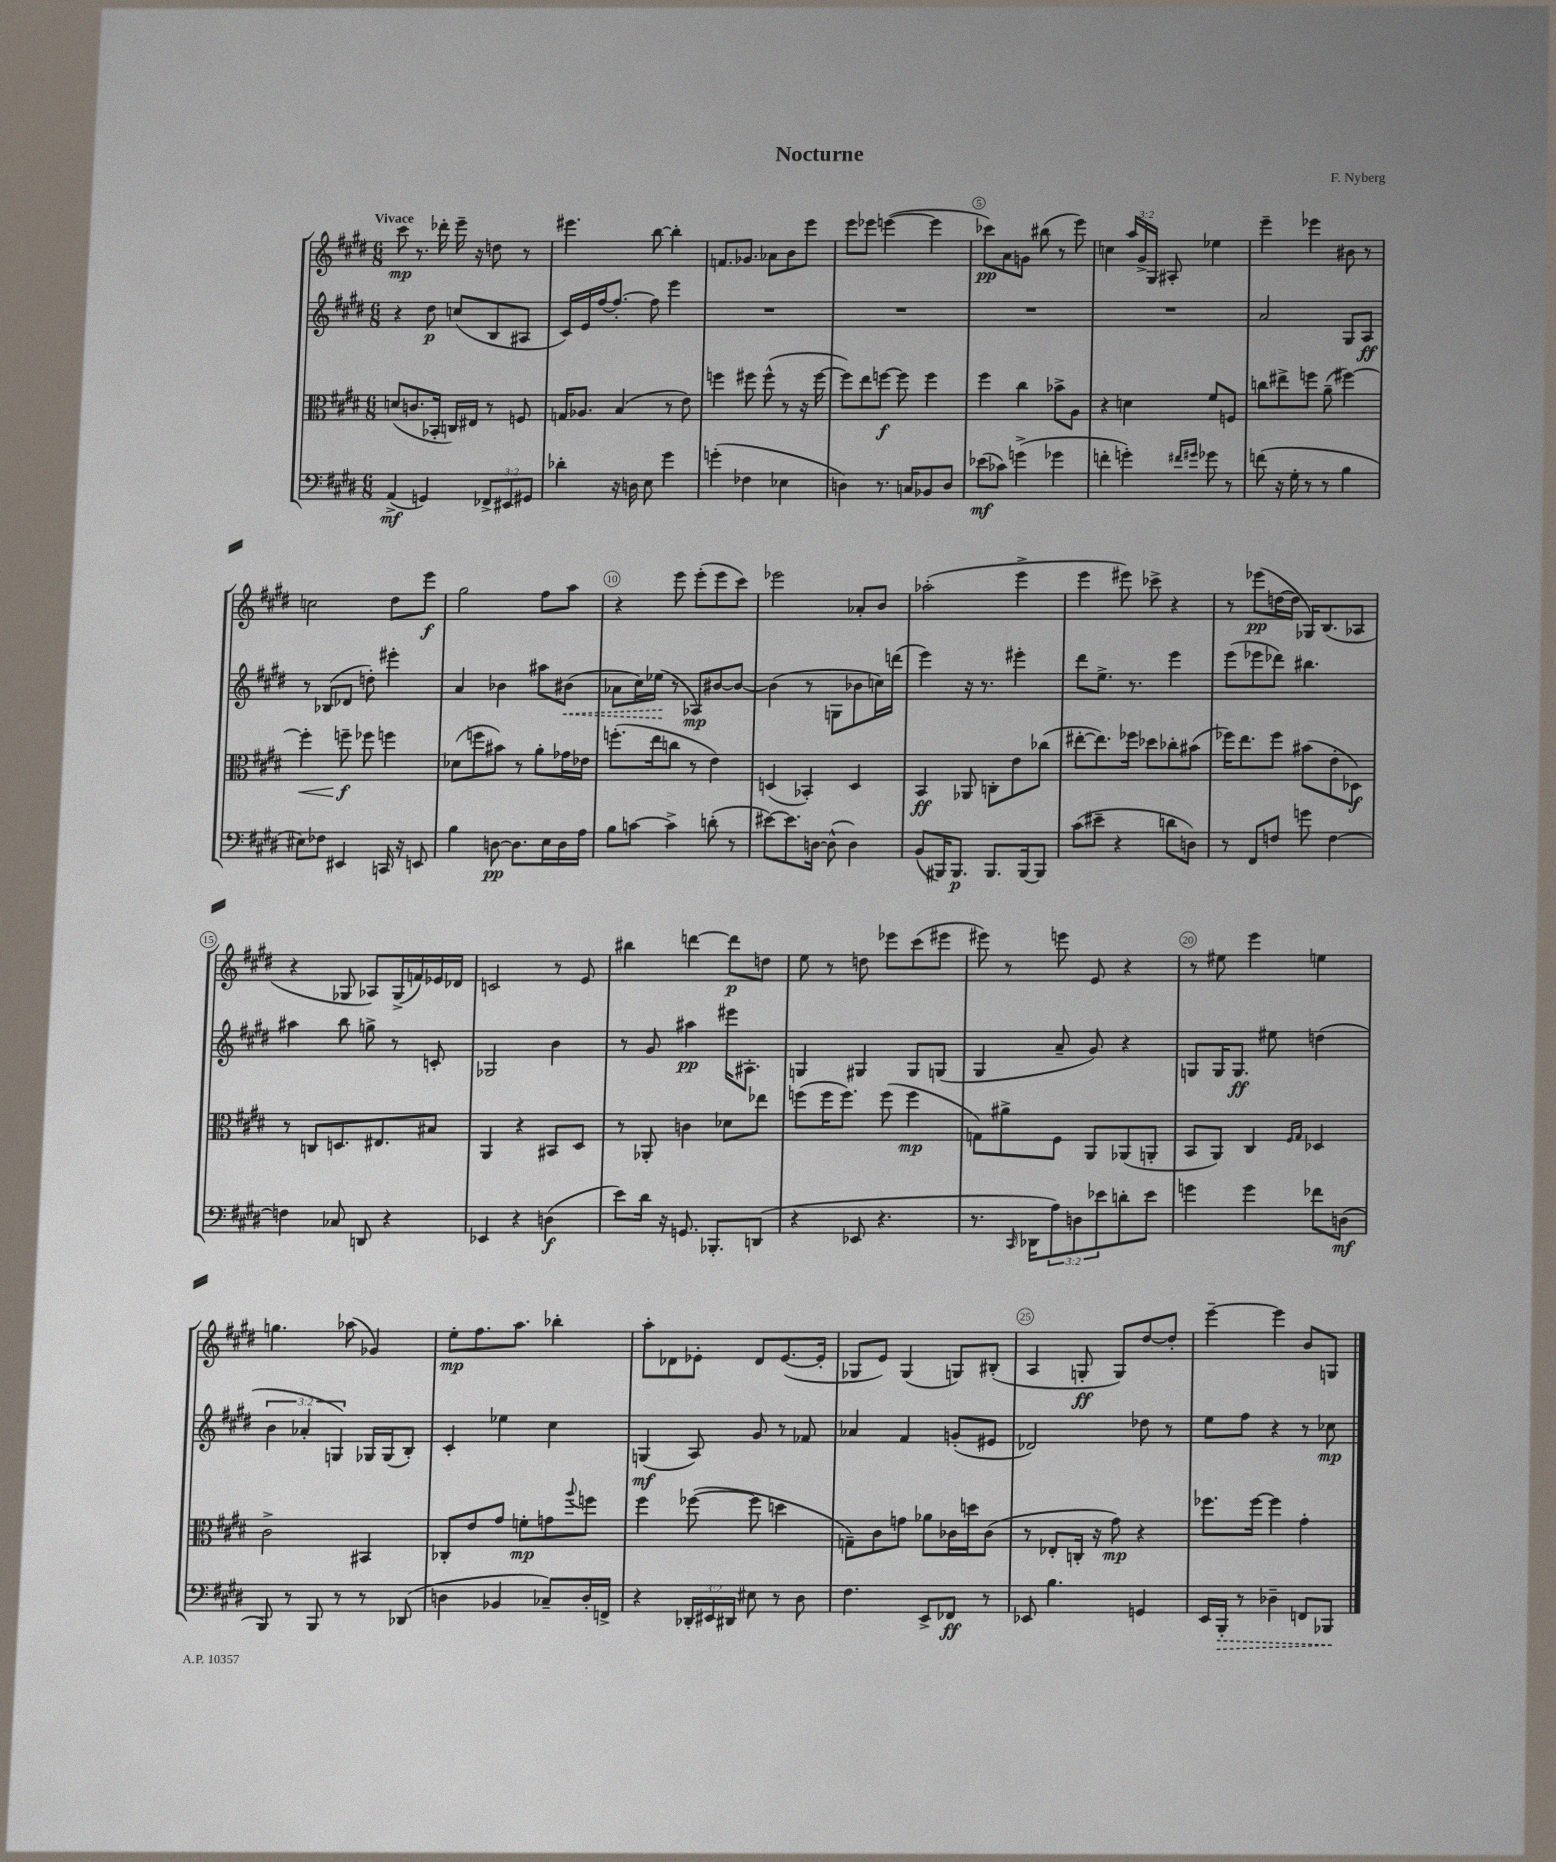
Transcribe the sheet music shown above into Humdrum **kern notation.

**kern	**kern	**kern	**kern
*staff4	*staff3	*staff2	*staff1
*clefF4	*clefC3	*clefG2	*clefG2
*k[f#c#g#d#]	*k[f#c#g#d#]	*k[f#c#g#d#]	*k[f#c#g#d#]
*M6/8	*M6/8	*M6/8	*M6/8
(4AA^/	(8d/L	4r	8ccc#\
.	8.c/	.	8.r
4GG/)	.	8dd#\	.
.	16BB-'/Jk	.	16ddd-'\
.	16C/LL)	(8cc/L	16eee~\
.	16E#/JJ	.	16r
12FF-^/L	8r	8B/	8dd\
12EE#/	.	.	.
.	8F/	8A#/J	8r
12GG#/J	.	.	.
=	=	=	=
4d-'\	16G/LK	16c#/LL)	4.eee#\
.	8.A-/J	16e/	.
.	.	[16ff#/J	.
.	.	8.ff#'/_J	.
16r	(4B/	.	.
16D\	.	.	.
8E\	.	8ff#\]	[8bb\
4g#\	8r	4eee\	4bb'\]
.	8e\)	.	.
=	=	=	=
(4g'\	4ff\	2.r	8.f/L
.	.	.	8.g-/J
4F-\	8ff#\	.	.
.	(8ff#^^\	.	8a-\L
4E-\	8r	.	8b\
.	16r	.	8eee\J
.	[16ff#\	.	.
=	=	=	=
4D\)	8ff#\]L)	2.r	8eee\L
.	8ee\	.	8eee-\J
8.r	[8ff\J	.	([4eee\
.	8ff\]	.	.
16C/LK	.	.	.
8BB-/	4ff\	.	4eee\]
8D/J	.	.	.
=	=	=	=
(8e-\L	4ff#\	2.r	8ccc-\L)
8c-\J)	.	.	8a\
(4g^\	4cc#\	.	8g\J
.	.	.	(8bb#\
4g-\	8b-^\L	.	8r
.	8A\J	.	8eee\)
=	=	=	=
4f'\	4r	2.r	4cc\
4g'\)	4d\	.	24aa/LL
.	.	.	24g#^/
.	.	.	24G#/JJ
.	.	.	8A#'/
16qqf#/LL	.	.	.
16qqg#/JJ	.	.	.
8g-\	8f#/L	.	4ee-\
8r	8F/J	.	.
=	=	=	=
(8f\	8cc\L	2a/	4eee~\
16r	8ee#^\	.	.
16G#'\	.	.	.
8r	8ff\J	.	4eee-\
8r	(8a~\	.	.
4B\	[4ff#\)	8G#/L	8b#\
.	.	8A/J	8r
=	=	=	=
8E#\L)	4ff#'\]	8r	2cc\
8F-\J	.	(8B-/L	.
4EE#/	8ff~\	8d-/J	.
.	8ff-\	8dd'\)	.
16CC/	4ff\	4eee#'\	8dd#\L
16r	.	.	.
8EE/	.	.	8eee\J
=	=	=	=
4B\	(8d-\L	4a/	2gg#\
.	8ff\	.	.
[8D\	8b#\J)	4b-\	.
8.D\]L	8r	.	.
.	8a'\L	8aa#\L	8ff#\L
16E\L	.	.	.
16D\	16g-\L	(8b#\J	8aa\J
16A\JJ	16e-\JJ	.	.
=	=	=	=
8B\L	(8.ff'\L	8a-\L	4r
[8c\J	.	16cc#\L)	.
.	16ee\k	(16ee-\JJ	.
4c^\]	8cc\J	8r	8eee\
.	8r	8A-/L)	(8eee'\L
(8d'\	4e\)	[8b#/	8eee\
8r	.	8b#/_J	8ccc#\J)
=	=	=	=
[8e#\L)	(4D/	(4b#\]	2eee-\
8.e#\]	.	.	.
.	4BB-'/)	8r	.
[16D\Jk	.	.	.
(8D^^\]	.	8G\L	.
4D\)	4D/	8b-\	8a-'/L
.	.	16cc\L)	8b/J
.	.	(16ddd\JJ	.
=	=	=	=
(8BB/L	4BB/	4eee\)	(2aa-'\
16BBB#/K)	.	.	.
8.BBB#/J	.	.	.
.	8AA-/	16r	.
.	.	8.r	.
8.BBB#/L	8C'\L	.	.
.	8e\	4eee#'\	4eee^\
[16BBB#/k	.	.	.
8BBB#/]J	(8cc-\J	.	.
=	=	=	=
(8c#\L	[8ee#'\L	8ddd#\L	4eee\
8e#~\J	8.ee#\])	8.ee^\J	.
4r	.	.	8eee#\)
.	16ff-\Jk	8.r	.
.	8dd-\L	.	8ccc-^\
8d\L	8cc-'\	4eee\	4r
8D\J)	(8b#\J	.	.
=	=	=	=
8r	16ff-\LK)	(8eee\L	8r
.	8.ee\	.	.
8FF#/L	.	8eee-\	(8eee-\L
8F/J	8ff-\J	8ddd-\J)	[16dd\L
.	.	.	16dd\]JJ
8g\	(8b#\L	4.bb#\	16G-/LK)
.	.	.	(8.B/
[4F\	8e'\	.	.
.	8D-\J)	.	8A-/J
=	=	=	=
4F\]	8r	4aa#\	4r
.	8C/L	.	.
8C-/	8.D/	8bb\	8G-/
8DD/	.	8gg^\	8A-/L)
.	8.E#/	.	.
4r	.	8r	(16G-^/L
.	.	.	16f/)
.	8B#/J	8c'/	16e-/
.	.	.	16d-/JJ
=	=	=	=
4EE-/	4AA/	2G-/	2c/
4r	4r	.	.
(4D\	8BB#/L	4b\	8r
.	8D#/J	.	8e/
=	=	=	=
8e\L)	8r	8r	4bb#\
16d#\Jk	8AA-'/	8g#/	.
16r	.	.	.
8.GG/	4c\	4aa#\	[4ddd\
8.BBB-'/L	.	.	.
.	8d-\L	16eee#\LK	8ddd\]L
.	.	8.A#'\J	.
(8DD/J	8ee-\J	.	8dd\J
=	=	=	=
4r	(8ff\L	4G/	8ee\
.	16ff\K	.	8r
.	8.ff\J)	.	.
8EE-/	.	4G#/	8dd\
4.r	(8ff\	.	8eee-\L
.	4ff\	8G#/L	(8ccc#\
.	.	(8G/J	8eee#\J
=	=	=	=
8.r	8G\L)	4G#/	8eee#\)
.	8a#^\	.	8r
16qqCC#/	.	.	.
16DD-\LK	.	.	.
12A\)	8F#\J	8a~/	8eee\
12D\	.	.	.
.	8AA/L	8g#/)	8e/
12e-\	.	.	.
8d'\	(8AA-/	4r	4r
8e-\J	8AA'/J	.	.
=	=	=	=
4g\	8BB/L	8G/L	8r
.	8AA/J)	16G/K	8ee#\
.	.	8.G/J	.
4g\	4C#/	.	4eee\
.	.	8ee#\	.
.	16qqF#/LL	.	.
.	16qqG#/JJ	.	.
8f-\L	4D-/	(4dd\	4ee\
(8D\J	.	.	.
=	=	=	=
8BBB/)	2c#^\	6b\	4.gg\
8r	.	.	.
.	.	6a-'/	.
8BBB/	.	.	.
.	.	6G/)	.
8r	.	.	(8aa-\
8r	4BB#/	16G-/LL	4g-/)
.	.	(16G-/J	.
(8DD-/	.	8B'/J)	.
=	=	=	=
4D\	8C-'/L	4c#'/	8ee'\L
.	8e/	.	8.ff#\
4BB-/	8g#/J	4ee-\	.
.	.	.	8.aa\J
.	8f'\L	.	.
8C-~/L)	8g\	4cc#\	4bb-'\
.	8qqaa/	.	.
16D'/L	8ff\J	.	.
16FF^/JJ	.	.	.
=	=	=	=
4r	4ff#\	(4G/	8aa'\L
.	.	.	8d-\
24DD-'/LL	([8ff-\	8A/)	8e-'\J
24EE#/	.	.	.
24DD#/JJ	.	.	.
8E#\	8ff-\]	8g#/	8d-/L
8r	4dd\	8r	([8.e-/
8D#\	.	8f-/	.
.	.	.	16e-'/]Jk
=	=	=	=
4.F#\	8G~\L)	4a-/	8G-/L
.	8c#\	.	8e/J)
.	8g\J	4f#/	(4G-/
8EE^/L	8a-\L	.	.
8FF-/J	16c-\L	(8g'/L	8G/L)
.	16dd\J	.	.
8r	(8c-\J	8e#/J	(8B#'/J
=	=	=	=
8EE-/	8r	2d-/)	4A/
4.B\	8E-'/L	.	.
.	16C'/Jk	.	8G'/
.	16r	.	.
.	8g#\)	.	8G/L)
4GG/	4r	8dd-\	[8dd#/
.	.	8r	8dd#'/]J
=	=	=	=
16EE/LL	8.ff-\L	8ee\L	[4eee~\
16BBB'/JJ	.	.	.
8r	.	8ff#\J	.
.	[16ff-\Jk	.	.
4D-~\	4ff-\]	4r	4eee\]
8FF/L	4g#'\	8r	8b/L
8BBB-/J	.	8cc-\	8G/J
==	==	==	==
*-	*-	*-	*-
